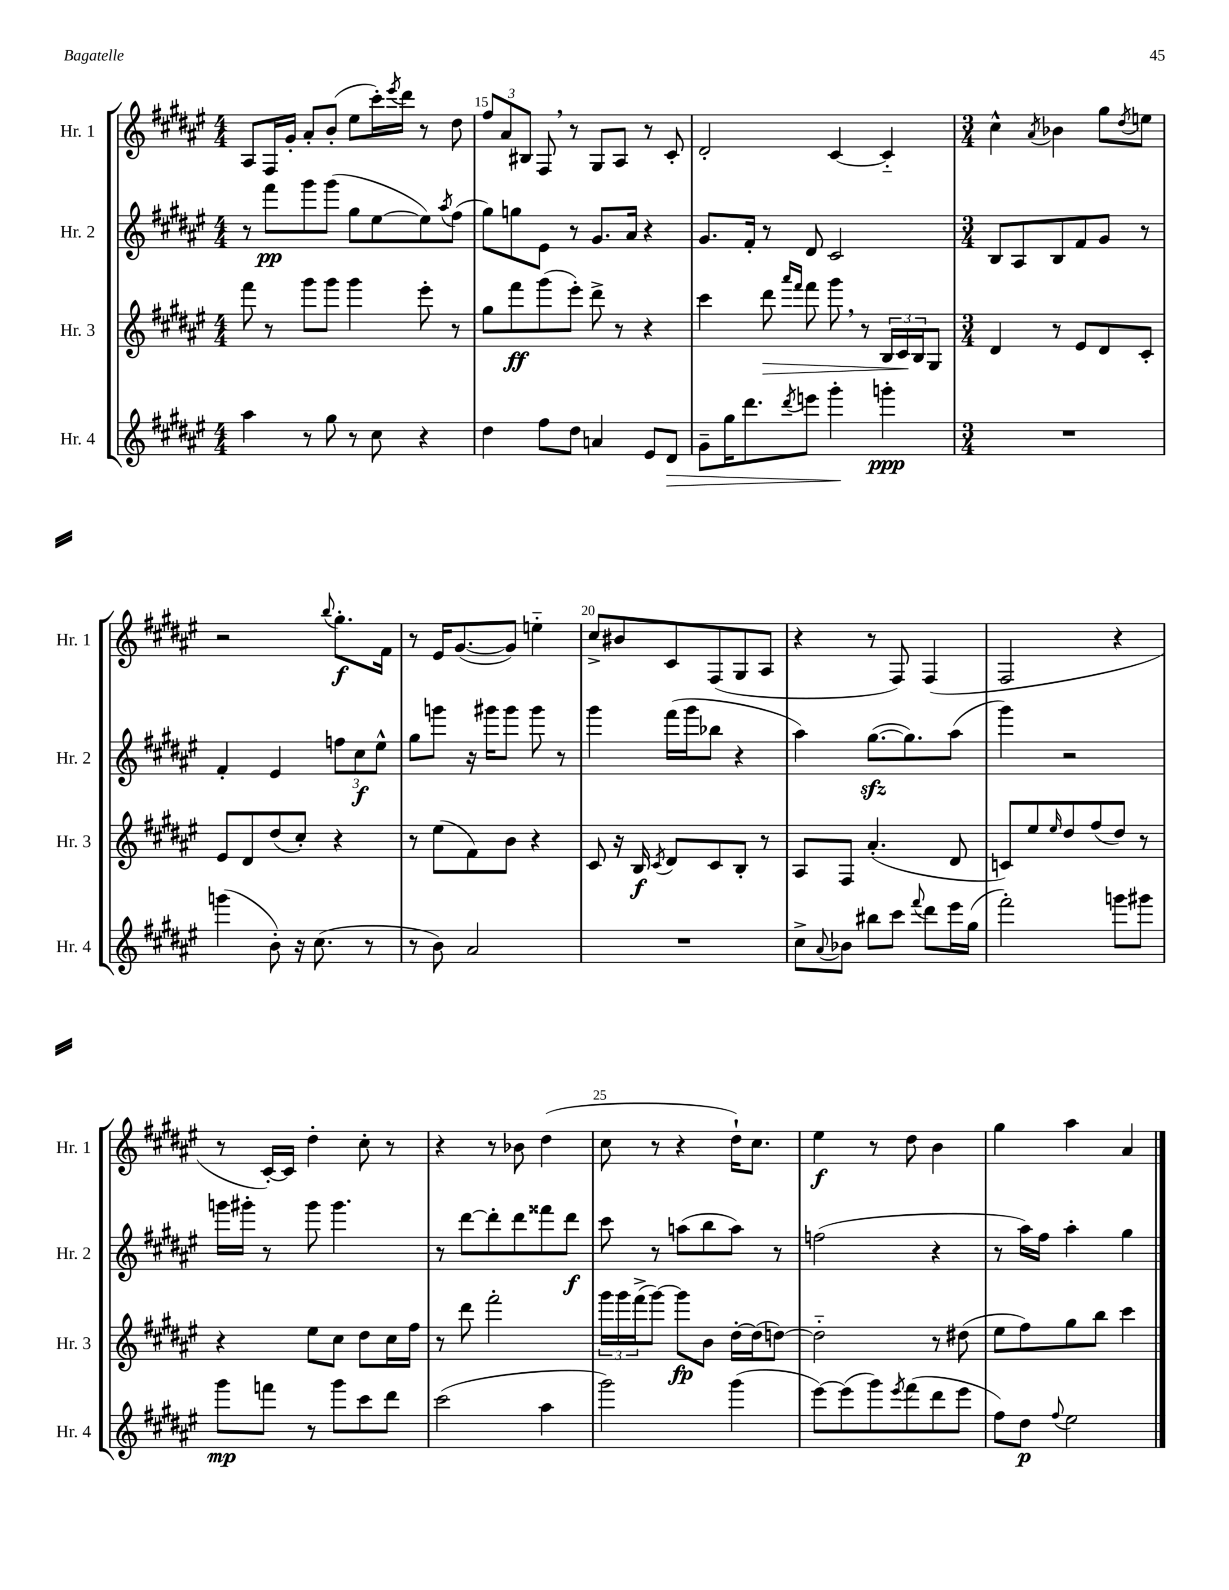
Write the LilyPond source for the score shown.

<<
\new StaffGroup <<
\new Staff = "s0" \with { instrumentName = "Hr. 1" shortInstrumentName = "Hr. 1" } {
    \clef treble \key fis \major \numericTimeSignature \time 4/4
    ais8 fis16 gis'16-. ais'8-. b'8-.( eis''8 cis'''16-.) \acciaccatura { eis'''8 } dis'''16 r8 dis''8 |
    \tuplet 3/2 { fis''8 ais'8 bis8 } fis8 \breathe r8 gis8 ais8 r8 cis'8-. |
    dis'2-. cis'4~ cis'4-_ |
    \numericTimeSignature \time 3/4 cis''4-^ \acciaccatura { ais'8 } bes'4 gis''8 \acciaccatura { dis''8 } e''8 |
    r2 \appoggiatura { b''8 } gis''8.-.\f fis'16 |
    r8 eis'16 gis'8.~( gis'8) e''4-_ |
    cis''8-> bis'8 cis'8 fis8( gis8 ais8 |
    r4 r8 fis8) fis4( |
    fis2 r4 |
    r8 cis'16~-.) cis'16 dis''4-. cis''8-. r8 |
    r4 r8 bes'8 dis''4( |
    cis''8 r8 r4 dis''16-!) cis''8. |
    eis''4\f r8 dis''8 b'4 |
    gis''4 ais''4 ais'4 \bar "|." |
}
\new Staff = "s1" \with { instrumentName = "Hr. 2" shortInstrumentName = "Hr. 2" } {
    \clef treble \key fis \major \numericTimeSignature \time 4/4
    r8 fis'''8\pp gis'''8 gis'''8( gis''8 eis''8~ eis''8) \acciaccatura { ais''8 } fis''8( |
    gis''8) g''8 eis'8 r8 gis'8. ais'16 r4 |
    gis'8. fis'16-. r8 dis'8 cis'2 |
    \numericTimeSignature \time 3/4 b8 ais8 b8 fis'8 gis'8 r8 |
    fis'4-. eis'4 \tuplet 3/2 { f''8 cis''8\f eis''8-^ } |
    gis''8 g'''8 r16 gis'''16 gis'''8 gis'''8 r8 |
    gis'''4 fis'''16( gis'''16 bes''8 r4 |
    ais''4) gis''8.~\sfz( gis''8.) ais''8( |
    gis'''4) r2 |
    g'''16 gis'''16-. r8 gis'''8 gis'''4. |
    r8 dis'''8~ dis'''8-. dis'''8 fisis'''8 dis'''8\f |
    cis'''8 r8 a''8( b''8 a''8) r8 |
    f''2( r4 |
    r8 ais''16) fis''16 ais''4-. gis''4 \bar "|." |
}
\new Staff = "s2" \with { instrumentName = "Hr. 3" shortInstrumentName = "Hr. 3" } {
    \clef treble \key fis \major \numericTimeSignature \time 4/4
    fis'''8 r8 gis'''8 gis'''8 gis'''4 eis'''8-. r8 |
    gis''8 fis'''8\ff gis'''8( eis'''8-.) dis'''8-> r8 r4 |
    cis'''4 dis'''8\> \grace { ais'''16 fis'''16 } fis'''8 gis'''8 \breathe r8 \tuplet 3/2 { b16 cis'16\! b16 } gis8 |
    \numericTimeSignature \time 3/4 dis'4 r8 eis'8 dis'8 cis'8-. |
    eis'8 dis'8 dis''8( cis''8-.) r4 |
    r8 eis''8( fis'8) b'8 r4 |
    cis'8 r16 b16\f \acciaccatura { cis'8 } dis'8 cis'8 b8-. r8 |
    ais8 fis8 ais'4.-.( dis'8 |
    c'8) eis''8 \grace { eis''16 } dis''8 fis''8( dis''8) r8 |
    r4 eis''8 cis''8 dis''8 cis''16 fis''16 |
    r8 dis'''8 fis'''2-. |
    \tuplet 3/2 { gis'''16 gis'''16 fis'''16->( } gis'''8~) gis'''8\fp b'8 dis''16~-. dis''16( d''8~) |
    d''2-_ r8 dis''8( |
    eis''8 fis''8) gis''8 b''8 cis'''4 \bar "|." |
}
\new Staff = "s3" \with { instrumentName = "Hr. 4" shortInstrumentName = "Hr. 4" } {
    \clef treble \key fis \major \numericTimeSignature \time 4/4
    ais''4 r8 gis''8 r8 cis''8 r4 |
    dis''4 fis''8 dis''8 a'4 eis'8 dis'8\> |
    gis'8-- gis''16 dis'''8. \acciaccatura { dis'''8 } e'''8 gis'''4-.\! g'''4-.\ppp |
    \numericTimeSignature \time 3/4 R2. |
    g'''4( b'8-.) r16 cis''8.( r8 |
    r8 b'8) ais'2 |
    R2. |
    cis''8-> \appoggiatura { ais'8 } bes'8 bis''8 cis'''8 \appoggiatura { fis'''8 } dis'''8 eis'''16 gis''16( |
    fis'''2-.) g'''8 gis'''8 |
    gis'''8\mp f'''8 r8 gis'''8 cis'''8 dis'''8 |
    cis'''2( ais''4 |
    gis'''2) gis'''4( |
    eis'''8~) eis'''8( gis'''8) \acciaccatura { eis'''8 } fis'''8( dis'''8 eis'''8 |
    fis''8) dis''8\p \appoggiatura { fis''8 } eis''2 \bar "|." |
}
>>
>>
\layout { \context { \Score currentBarNumber = #14 \override BarNumber.break-visibility = ##(#f #t #t) barNumberVisibility = #(every-nth-bar-number-visible 5) } }
